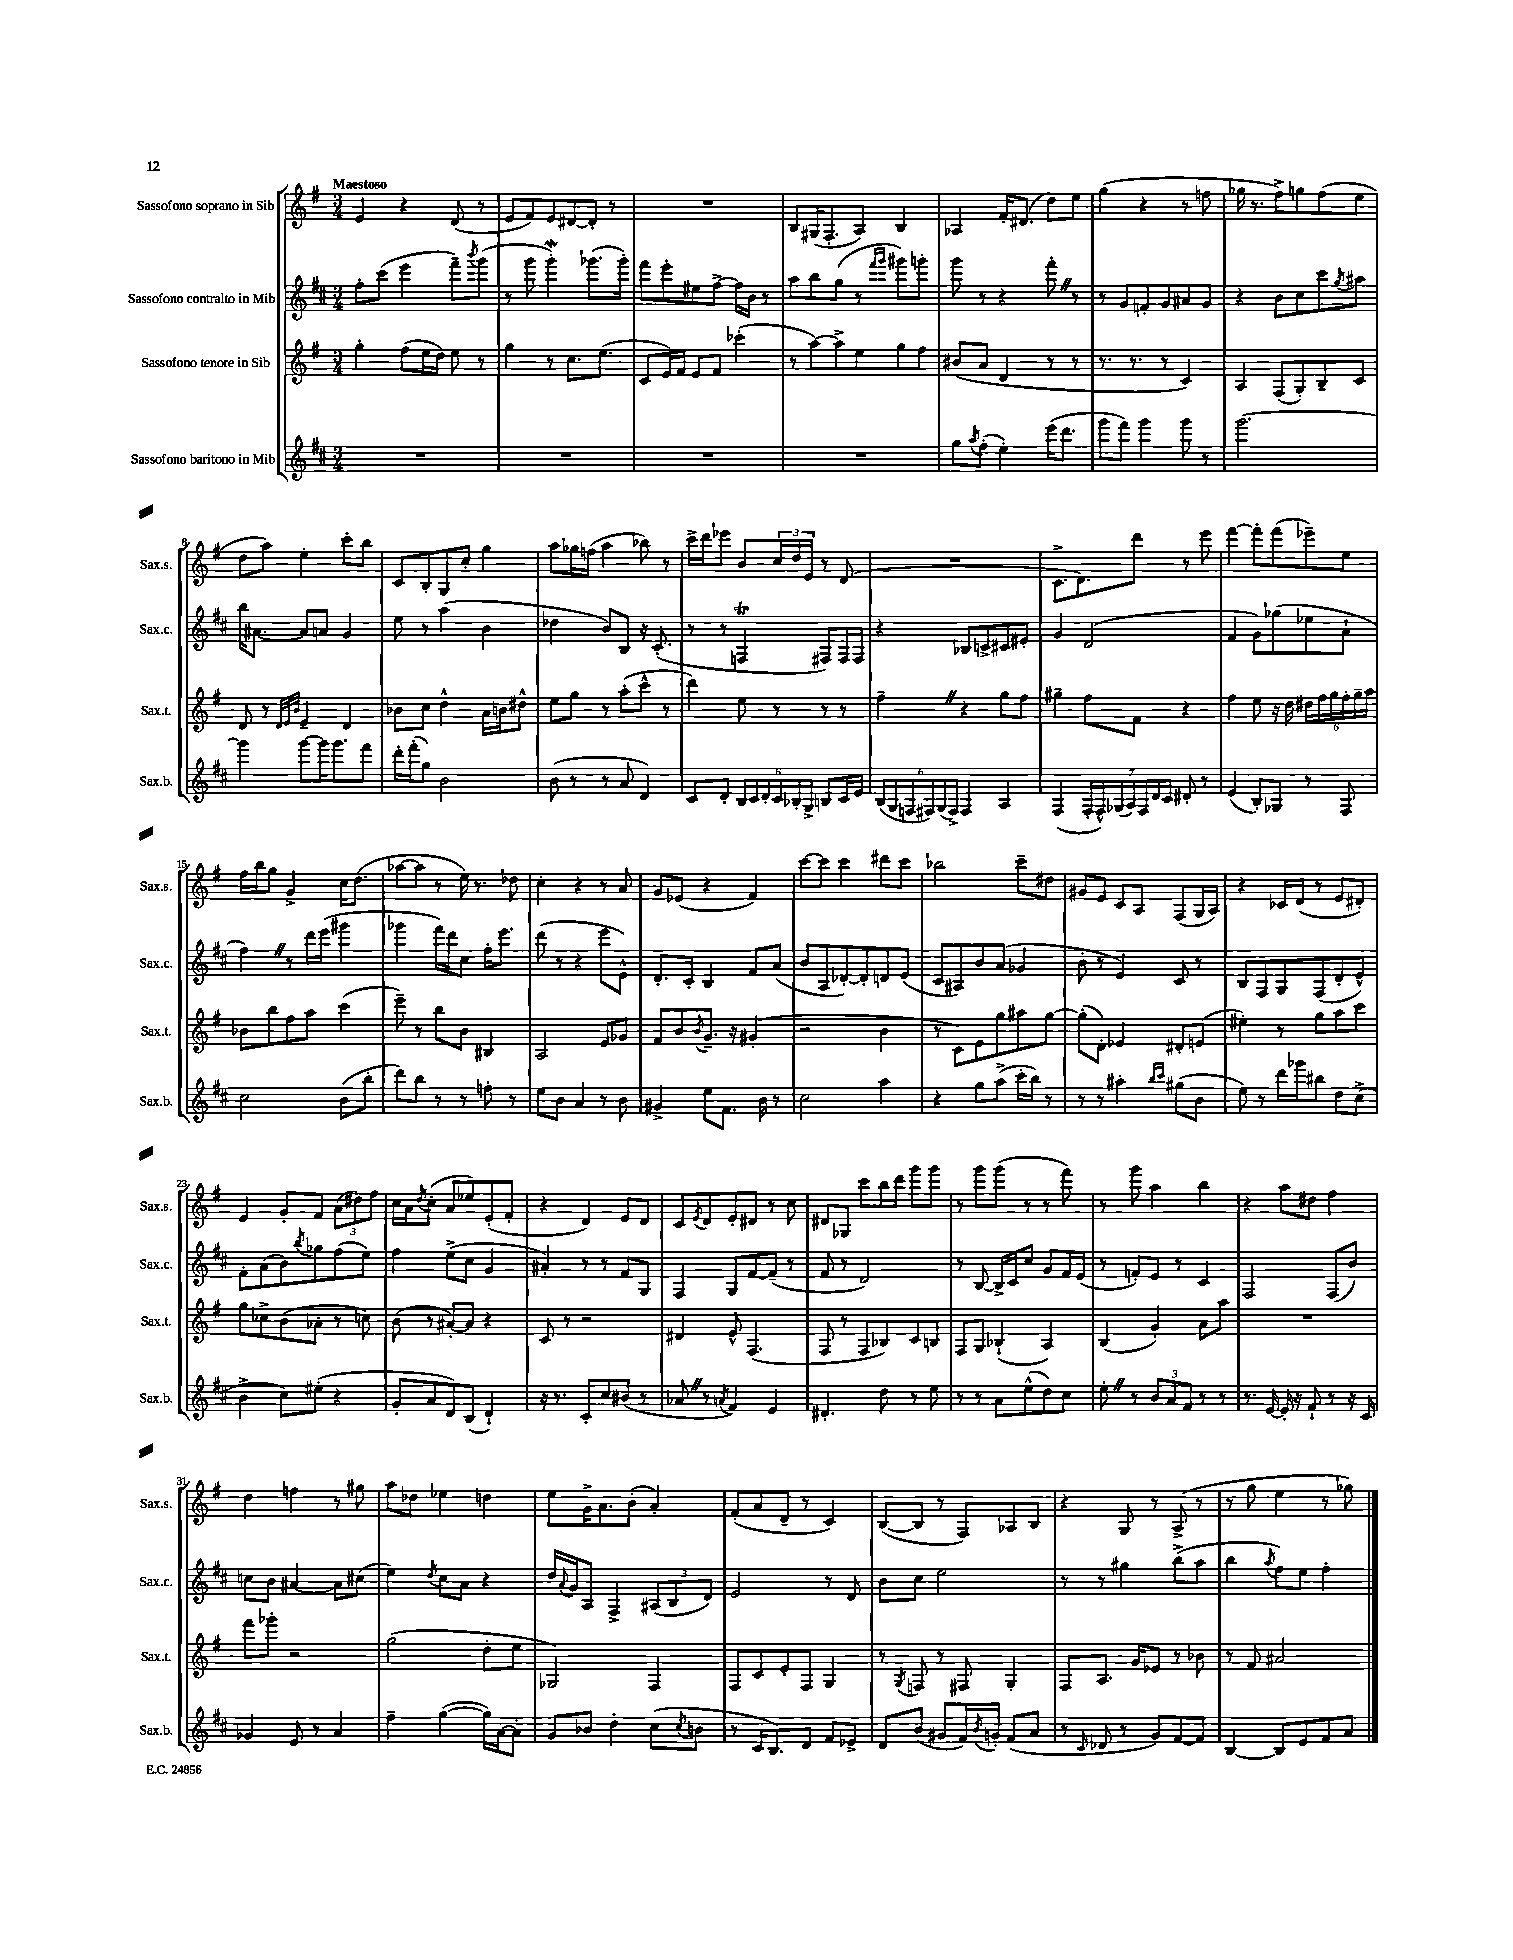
<<
\new StaffGroup <<
\new Staff = "s0" \with { instrumentName = "Sassofono soprano in Sib" shortInstrumentName = "Sax.s." } {
    \clef treble \key g \major \numericTimeSignature \time 3/4 \tempo "Maestoso"
    e'4 r4 d'8( r8 |
    e'8 fis'8) e'8 dis'8~ dis'8-. r8 |
    R2. |
    b8 gis16( fis8.-. a8) b4 |
    aes4 fis'16-. dis'8.( d''8) e''8 |
    g''4( r4 r8 f''8 |
    ges''16 r8. fis''8->) g''8 fis''8( e''8 |
    d''8 a''8) e''4-. c'''8-. b''8 |
    c'8 b8-. g8 c''8-. g''4 |
    a''8 ges''16 f''16( a''4 bes''8) r8 |
    c'''16-> d'''16 ees'''8 b'8 \tuplet 3/2 { c''16 d''16 e'16 } r8 d'8( |
    R2. |
    c'8.-> d'8.) d'''8 r8 e'''8 |
    fis'''4~ fis'''8-. fis'''8( ees'''8--) e''8 |
    fis''16 b''16 g''8 g'4-> c''16 d''8.( |
    aes''8~ aes''8 r8 e''16) r8. des''8 |
    c''4-. r4 r8 a'8 |
    g'8 ees'8( r4 fis'4) |
    c'''8~ c'''8 c'''4 dis'''8 c'''8 |
    bes''2 c'''8-- dis''8 |
    gis'8 e'8 c'8 a8 fis8( g16 a16) |
    r4 ces'16 d'16( r8 e'8 dis'8-.) |
    e'4 g'8-. fis'8 \tuplet 3/2 { a'8( dis''8) fis''8 } |
    c''16 a'16 \acciaccatura { d''8 } c''8-.( a'8 ees''8) e'8-.( fis'8-. |
    r4 d'4) e'8 d'8 |
    c'8 \acciaccatura { e'8 } d'8 e'8-. dis'8 r8 c''8 |
    dis'8 ges8 c'''8 b''16 d'''16 g'''8 g'''8 |
    r8 g'''8 g'''8( r8 r8 fis'''8) |
    r8 g'''8 a''4 b''4 |
    r4 a''8 dis''8 fis''4 |
    d''4 f''4 r8 gis''8 |
    a''8 des''8 ees''4 d''4 |
    e''8 g'16-> a'8. b'8-.( a'4-.) |
    fis'8-.( a'8 d'8-- r8 c'4) |
    b8~( b8 r8 fis8) aes8 b8 |
    r4 g8 r8 a8->( r8 |
    r8 g''8 e''4 r8 ges''8) \bar "|." |
}
\new Staff = "s1" \with { instrumentName = "Sassofono contralto in Mib" shortInstrumentName = "Sax.c." } {
    \clef treble \key d \major \numericTimeSignature \time 3/4
    fis''8-. cis'''8( e'''4 fis'''8--) \acciaccatura { b'''8 } g'''8( |
    r8 g'''8 g'''4-.\mordent) ges'''8.( ges'''16-.) |
    fis'''8 e'''8-. eis''8 fis''8~-> fis''16 b'16 r8 |
    a''8 b''8 g''8( r8 \grace { fis'''16 g'''16 } gis'''8) g'''8-. |
    g'''8 r8 r4 fis'''8-. \once \override BreathingSign.text = \markup { \musicglyph "scripts.caesura.straight" } \breathe r8 |
    r8 g'8 f'8-. g'8 ais'8 g'8 |
    r4 b'8 cis''8 cis'''8 \acciaccatura { g''8 } ais''8 |
    b''16 ais'8.~ ais'8 a'8 g'4 |
    e''8 r8 a''4( b'4 |
    des''4 b'8) b8 r16 cis'8.-.( |
    r8 r8 f4\trill fis8) fis16 fis16 |
    r4 bes8 c'8-> cis'8 eis'8-. |
    g'4 d'2( |
    fis'4 g'8) ges''8( ees''8 a'8-! |
    fis''4) \once \override BreathingSign.text = \markup { \musicglyph "scripts.caesura.straight" } \breathe r8 d'''16 e'''16( gis'''4 |
    ges'''4 fis'''16) d'''16 cis''8 fis''16-. e'''8. |
    d'''8( r8 r4 e'''8 e'8-^) |
    d'8.-. cis'16-. b4 fis'8 a'8( |
    b'8 a8 des'8~-.) des'8-. d'8 e'8( |
    cis'8 ais8) b'8 a'8( ges'4 |
    b'8-. r8 e'4) cis'8 r8 |
    b8 fis8 g8 fis8( d'8-. e'8-^) |
    fis'8-. a'8( b'8) \acciaccatura { b''8 } ges''8 fis''8( e''8) |
    fis''4 e''8->( cis''8 g'4 |
    ais'4-.) r8 r8 fis'8 g8 |
    fis4 g8 fis'8~ fis'8--( r8 |
    fis'8 r8 d'2) |
    r8 b8~ b16-> cis'16 cis''8 g'8 fis'16 e'16( |
    r8 f'8-.) e'8 r8 cis'4 |
    fis2 fis8( b'8) |
    c''8 b'8 ais'4~ ais'8 cis''8( |
    e''4) \acciaccatura { d''8 } cis''8 a'8 r4 |
    d''16 \appoggiatura { a'8 } g'16 a8 fis4-> \tuplet 3/2 { ais8( b8 d'8) } |
    e'2 r8 d'8 |
    b'8 cis''8 e''2 |
    r8 r8 gis''4 b''8->( a''8 |
    b''4 \acciaccatura { a''8 } fis''8) e''8 fis''4-. \bar "|." |
}
\new Staff = "s2" \with { instrumentName = "Sassofono tenore in Sib" shortInstrumentName = "Sax.t." } {
    \clef treble \key g \major \numericTimeSignature \time 3/4
    g''4-. fis''8( e''16 d''16) e''8 r8 |
    g''4 r8 c''8. e''8.( |
    c'8 e'16) fis'16 e'8 fis'8 ces'''4-.( |
    r8 a''8~) a''8-> e''8 g''8 fis''8 |
    bis'8( a'8 d'4 r8 r8 |
    r8. r8. r8 c'4) |
    a4 fis8( g8-.) b8-- c'8 |
    d'8 r8 \grace { d'32 e'32 b'32 } e'4-- d'4 |
    bes'8 c''8 d''4-^ a'16 b'16 dis''8-^ |
    e''8 g''8 r8 a''8-.( c'''8-^ r8 |
    d'''4) e''8 r8 r8 r8 |
    fis''4-- \once \override BreathingSign.text = \markup { \musicglyph "scripts.caesura.straight" } \breathe r4 g''8 fis''8 |
    gis''4-- fis''8 fis'8 r4 |
    fis''4 e''8 r16 d''16 \tuplet 6/4 { dis''16 fis''16 g''16 fis''16-. g''16-- a''16 } |
    bes'8 b''8 fis''8 a''8 c'''4( |
    e'''8--) r8 b''8 b'8 bis4 |
    a2 e'8 ges'8 |
    fis'8 b'8 \acciaccatura { b'8 } g'8.-- r16 gis'4-.( |
    r2 b'4 |
    r8 c'8) e'8 g''8 ais''8 g''8~ |
    g''8-.( d'8-.) ees'4 dis'8-. e'8( |
    eis''4-.) r8 g''8 a''8 c'''8 |
    g''8 ces''8-> b'8( aes'8-. r8 c''8) |
    b'8( r8 ais'8~-.) ais'8 r4 |
    c'8 r8 r2 |
    dis'4 e'8-^ fis4.( |
    fis8 r8 fis8 bes8) c'8 b8 |
    fis8 g8 bes4-!( a4) |
    b4( g'4-.) a'8 a''8 |
    R2. |
    fis'''8 ges'''8-. r2 |
    g''2( d''8-. e''8 |
    ges2) fis4 |
    fis8 c'8 e'8-. fis8 g4 |
    r8 \acciaccatura { g8 } f8 r8 fis8 g4-. |
    fis8 a8. g'16 ees'8 r8 bes'8 |
    r8 fis'8 ais'2 \bar "|." |
}
\new Staff = "s3" \with { instrumentName = "Sassofono baritono in Mib" shortInstrumentName = "Sax.b." } {
    \clef treble \key d \major \numericTimeSignature \time 3/4
    R2. |
    R2. |
    R2. |
    R2. |
    g''8 \acciaccatura { a''8 } fis''8-.( e''4-.) e'''16( d'''8. |
    g'''8 fis'''8) g'''4 g'''8 r8 |
    g'''2.~ |
    g'''4 g'''8~ g'''16 g'''8. fis'''8 |
    d'''16-. fis'''16-.( g''8) b'2 |
    b'8( r8 r8 a'8 d'4) |
    cis'8 d'8-. \tuplet 6/4 { b16 cis'16 d'16-. cis'16 bes16-. g16-> } b8 cis'16 e'16 |
    \tuplet 6/4 { b16( g16 f16 fis16) g16( fis16->) } fis4 a4 |
    fis4( \tuplet 7/4 { fis16-. fis16-^) ges16( a16) fis16 d'16 cis'16 } dis'8-. r8 |
    e'4( b8-.) ges8 r8 fis8 |
    cis''2 b'8( b''8-. |
    d'''8) b''8 r8 r8 f''8-. r8 |
    e''8 b'8 a'4 r8 b'8 |
    gis'4-> e''8 fis'8. b'16 r8 |
    cis''2 a''4 |
    r4 g''8 a''8->( cis'''16-. b''16) r8 |
    r8 r8 ais''4-. \grace { b''16 cis'''16 } gis''8( b'8 |
    e''8) r8 d'''16 ges'''16 bis''8 d''8 cis''8->( |
    b'4-> cis''8) eis''8-.( r4 |
    g'8-. a'8 d'8) b8( d'4-!) |
    r16 r8. cis'8-. cis''8 bis'8( r8 |
    aes'8 \once \override BreathingSign.text = \markup { \musicglyph "scripts.caesura.straight" } \breathe r8 \acciaccatura { a'8 } fis'4) e'4 |
    dis'4.-. d''8 r8 e''8 |
    r8 r8 a'8 e''8-^( d''8) cis''8 |
    e''8-. \once \override BreathingSign.text = \markup { \musicglyph "scripts.caesura.straight" } \breathe r8 \tuplet 3/2 { b'8 a'8 fis'8 } r8 r8 |
    r8. e'16~ e'16-. r16 fis'8-! r8 r16 cis'16 |
    ges'4 e'8 r8 a'4 |
    fis''4-- g''4~( g''16) a'16~ a'8-. |
    g'8 bes'8 d''4-. cis''8( \acciaccatura { cis''8 } b'8 |
    r8 cis'16 b8.) d'8 fis'8 ees'8-> |
    d'8 b'8( gis'8 fis'16) \acciaccatura { b'8 } g'16-. fis'8( a'8 |
    r8 \grace { cis'16 } des'8 r8 g'8) fis'8~ fis'8 |
    b4~ b8 e'8 fis'8 a'8 \bar "|." |
}
>>
>>
